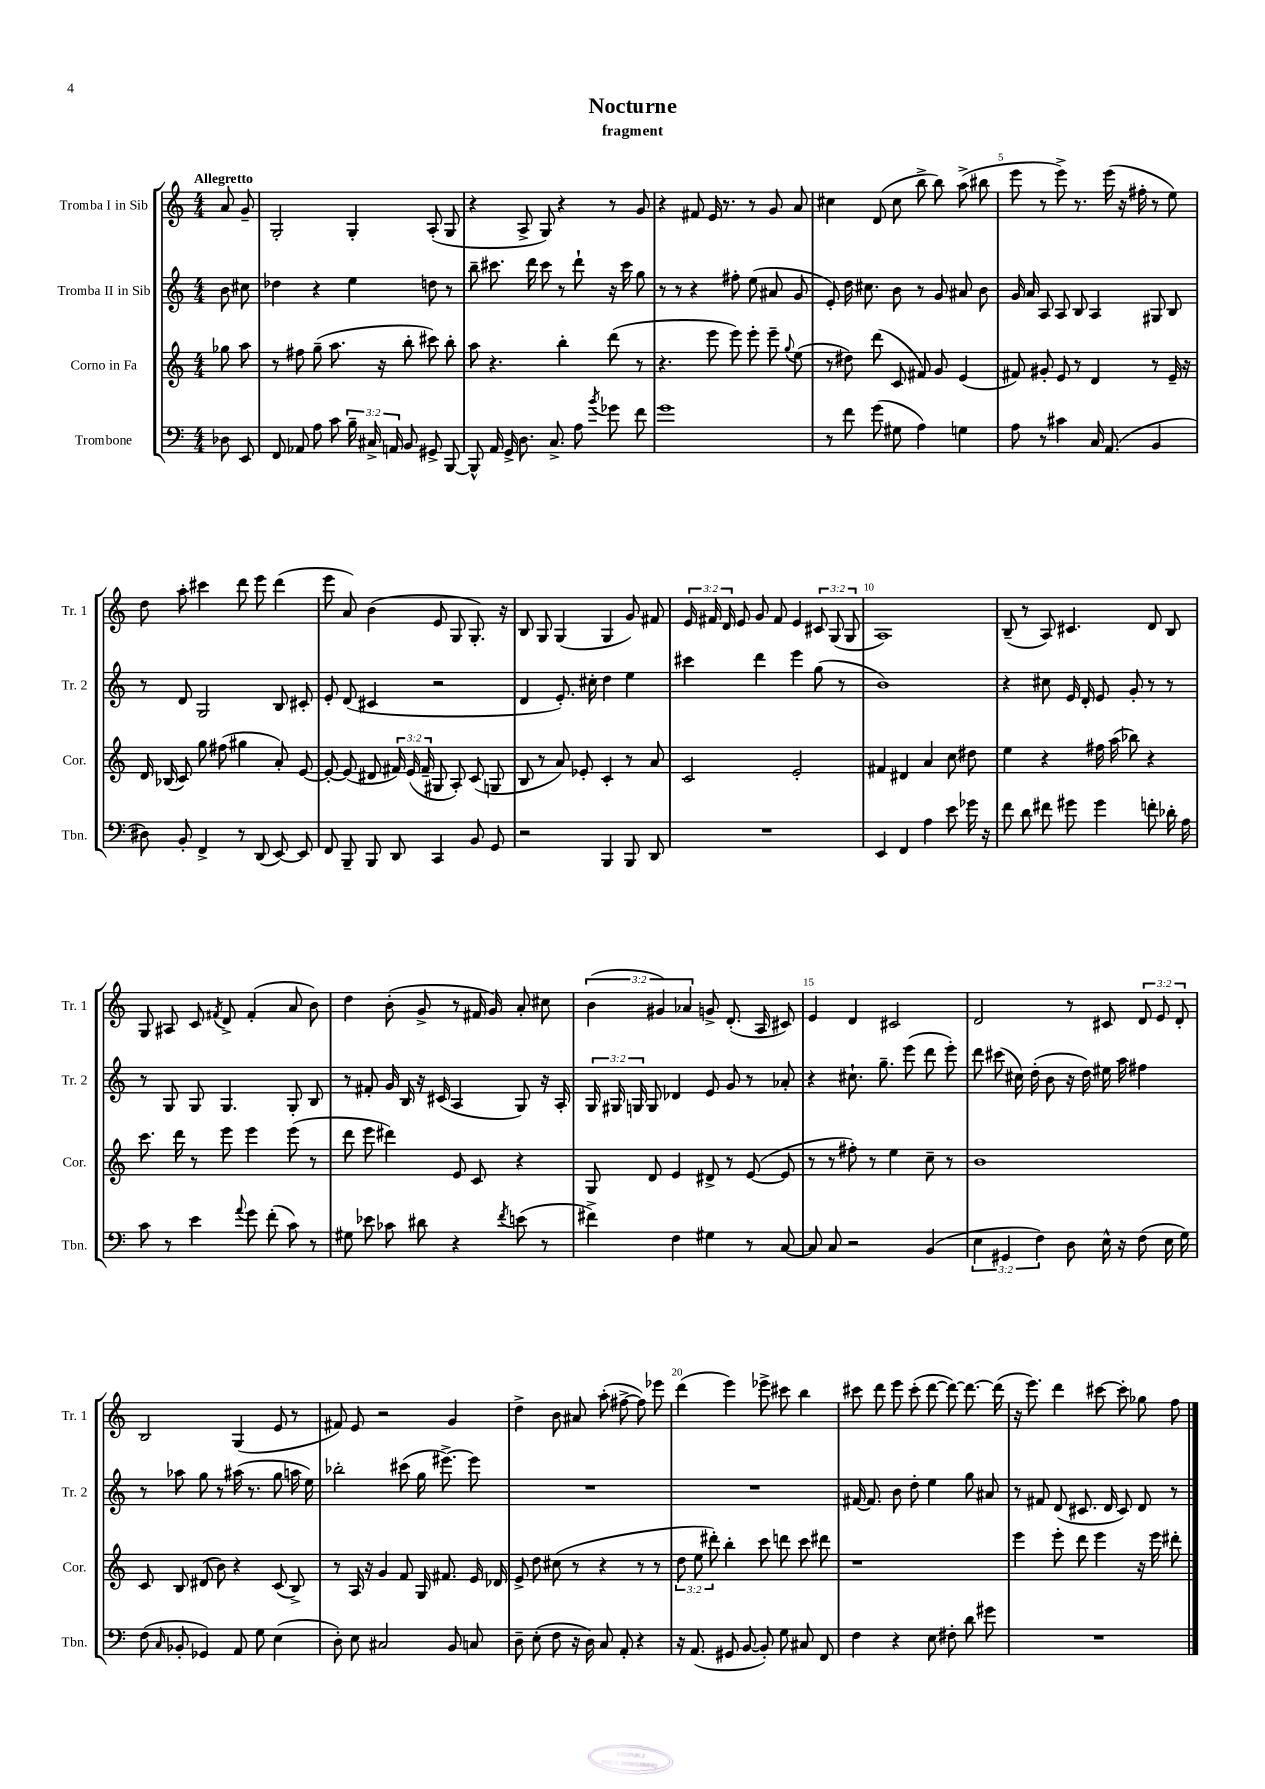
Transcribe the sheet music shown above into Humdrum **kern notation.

**kern	**kern	**kern	**kern
*staff4	*staff3	*staff2	*staff1
*clefF4	*clefG2	*clefG2	*clefG2
*k[]	*k[]	*k[]	*k[]
*M4/4	*M4/4	*M4/4	*M4/4
8D-\	8gg-\	8b\	8a/
8EE/	8aa\	8cc#\	8g~/
=	=	=	=
8FF/	8r	4dd-\	2G'/
8AA-/	8ff#\	.	.
8A\	(8gg~\	4r	.
8c\	8.aa\	.	.
24B~\	.	4ee\	4G'/
24C#^/	.	.	.
.	16r	.	.
24AA/	.	.	.
8BB/	8bb'\	.	.
8GG#^/	8ccc#\)	8dd\	(8A'/
[8BBB/	8bb'\	8r	8G/
=	=	=	=
8BBB^^/]	8aa\	8bb~\	4r
16AA/	4.r	8.ccc#\	.
16GG^/	.	.	.
8.D\	.	.	8A^/
.	.	16ddd\	.
.	.	8ccc#\	8G/)
8.C^/	.	.	.
.	4bb'\	8r	4r
8A\	.	8ddd`\	.
8qb/	.	.	.
8g-\	(8ddd\	16r	8r
.	.	16ccc#\	.
8f\	8r	8gg\	8g/
=	=	=	=
1g	4.r	8r	4r
.	.	8r	.
.	.	4r	8f#/
.	8eee\	.	16e/
.	.	.	8.r
.	8eee\)	8ff#'\	.
.	8eee'\	(8ee\	8r
.	8eee~\	8a#/	8g/
.	8qqgg/	.	.
.	(8ee\	8g/	8a/
=	=	=	=
8r	8r	8e'/)	4cc#\
8f\	8dd#\)	16dd\	.
.	.	8.cc#\	.
(8g\	(8ddd\	.	(8d/
8G#\	8c/	8b\	8cc#\
4A\)	8f#/)	8r	8bb^\
.	8g/	8g/	8bb\)
4G\	(4e/	8a#/	(8aa^\
.	.	8b\	8bb#\
=	=	=	=
8A\	8f#/)	16g/	8eee\
.	.	16a/	.
8r	8g#'/	8A/	8r
4c#\	8e/	8A/	8eee^\)
.	8r	8B/	8.r
16C/	4d/	4A/	.
(8.AA/	.	.	(16eee\
.	.	.	16r
.	.	.	16ff#'\
4BB/	8r	8G#/	8r
.	16e~/	8B/	8ee\)
.	16r	.	.
=	=	=	=
8D#\)	16d/	8r	8dd\
.	(16B-/	.	.
8BB'/	8c/)	8d/	8aa'\
4FF^/	8gg\	2G/	4ccc#\
.	(8ff#\	.	.
8r	4gg#\	.	8ddd\
(8DD/	.	.	8eee\
[8EE/)	8a'/)	8B/	(4ddd\
8EE/]	[8e/	8c#'/	.
=	=	=	=
8FF/	8e'/_	8e'/	8eee\
8BBB~/	(8e/]	(8d/	8a/)
8BBB/	8d#/	4c#/	(4b\
8DD/	24f#/)	.	.
.	(24e/	.	.
.	24f#~/	.	.
4CC/	8G#/	2r	8e/
.	8A'/)	.	8G/
8BB/	(8c/	.	8.G'/)
8GG/	8G/	.	.
.	.	.	16r
=	=	=	=
2r	8B/	4d/	8B/
.	8r	.	8G/
.	8a/)	8.e'/)	(4G/
.	8e-'/	.	.
.	.	16cc#'\	.
4BBB/	4c'/	4dd\	4G/
8BBB/	8r	4ee\	8g/)
8DD/	8a/	.	8f#/
=	=	=	=
1r	2c/	4ccc#\	24e/
.	.	.	24f#/
.	.	.	24d/
.	.	.	8e/
.	.	4ddd\	8g/
.	.	.	8f#/
.	2e'/	4eee\	4e/
.	.	(8gg\	12c#/
.	.	.	(12G/
.	.	8r	.
.	.	.	12G/
=	=	=	=
4EE/	4f#/	1b)	1A)
4FF/	4d#/	.	.
4A\	4a/	.	.
8e\	8cc\	.	.
16g-\	8dd#\	.	.
16r	.	.	.
=	=	=	=
8f\	4ee\	4r	(8B~/
8d\	.	.	8r
8f#\	4r	8cc#\	8A/)
8g#\	.	16e/	4.c#/
.	.	16d'/	.
4g#\	16ff#\	8e/	.
.	(16aa\	.	.
.	8bb-\)	8g'/	.
8f'\	4r	8r	8d/
16d-'\	.	8r	8B/
16A\	.	.	.
=	=	=	=
8c\	8.ccc\	8r	8G/
8r	.	8G/	8A#/
.	16ddd\	.	.
4e\	8r	8G/	8c/
.	.	.	8qf#/
.	8eee\	4.G/	8d^/
8qqa/	.	.	.
8g\	4eee\	.	(4f#'/
(8f'\	.	.	.
8c\)	(8eee\	8G'/	8a/
8r	8r	8B/	8b\)
=	=	=	=
8G#\	8ddd\	8r	4dd\
8e-\	8eee\	8f#'/	.
8c-\	4ddd#\)	16g/	(8b'\
.	.	16B/	.
8d#\	.	16r	8g^/
.	.	(16c#/	.
4r	8e/	4A/	8r
.	8c/	.	16f#/
.	.	.	16g/)
8qf/	.	.	.
(8e\	4r	8G/)	8a'/
8r	.	16r	8cc#\
.	.	16A'/	.
=	=	=	=
4f#^\)	8G/	24G/	(6b\
.	.	24G#/	.
.	.	24G/	.
.	8d/	8G/	.
.	.	.	6g#/)
4F\	4e/	4d-/	.
.	.	.	6a-/
4G#\	8d#^/	8e/	8g^/
.	8r	8g/	(8.d'/
8r	([8e/	8r	.
.	.	.	16A/
[8C/	8e/]	8a-'/	8c#/)
=	=	=	=
8C/]	8r	4r	4e/
8C/	8r	.	.
2r	8ff#'\)	8.cc#`\	4d/
.	8r	.	.
.	.	8.gg~\	.
.	4ee\	.	2c#/
.	.	(8eee\	.
(4BB/	8cc~\	8ddd\	.
.	8r	8eee'\)	.
=	=	=	=
6E\	1b	8ddd\	2d/
.	.	(8ccc#\	.
6GG#/	.	.	.
.	.	16cc#\)	.
.	.	(16dd'\	.
6F\)	.	.	.
.	.	8b\	.
8D\	.	16r	8r
.	.	16dd\)	.
16E^^\	.	16ee#\	8c#/
16r	.	16aa\	.
(8F\	.	4ff#\	12d/
.	.	.	12e/
16E\	.	.	.
.	.	.	12d'/
16G\)	.	.	.
=	=	=	=
(8F\	8c/	8r	2B/
16qqC/	.	.	.
8BB-'/	8B/	8aa-\	.
4GG-/)	(8d#/	8gg\	.
.	8b\)	8r	.
8AA/	4r	(16aa#\	(4G/
.	.	8.r	.
8G\	.	.	.
(4E\	(8c/	8gg\	8e/
.	8B^/)	16aa\	8r
.	.	16ee\)	.
=	=	=	=
8D'\)	8r	2bb-'\	8f#/)
8E\	16A/	.	8e/
.	16r	.	.
2C#/	4g/	.	2r
.	8f/	(8ccc#\	.
.	16G/	16gg\	.
.	8.f#/	[8.eee#^\)	.
8BB/	.	.	4g/
8C/	16e/	8eee#\]	.
.	16d-/	.	.
=	=	=	=
8D~\	8e^/	1r	4dd^\
(8E'\	8dd\	.	.
8F\	(8cc#\	.	8b\
16r	8r	.	8a#/
16D\)	.	.	.
8C/	4r	.	(8aa'\
8AA'/	.	.	[8ff#^\
4r	8r	.	8ff#\])
.	8r	.	8eee-\
=	=	=	=
16r	12dd\	1r	(4ddd\
(8.AA/	.	.	.
.	12ee\	.	.
.	12ddd#'\)	.	.
8GG#/	4bb'\	.	4eee\)
[8BB/	.	.	.
8BB'/])	8ccc\	.	8eee-^\
8G\	8ddd\	.	8ccc#\
8C#/	8ccc\	.	4bb\
8FF/	8ddd#\	.	.
=	=	=	=
4F\	1r	[16f#/	8ccc#\
.	.	8.f#/]	.
.	.	.	8ddd\
4r	.	8b\	8eee\
.	.	8dd'\	(8ccc#'\
8E\	.	4ee\	[8ddd\
8F#'\	.	.	8ddd\_)
8d\	.	8gg\	8.ddd\_
8g#\	.	8a#/	.
.	.	.	(16ddd\]
=	=	=	=
1r	4eee\	8r	16r
.	.	.	8.eee\)
.	.	8f#/	.
.	8eee'\	(8d/	4ddd\
.	8ddd\	8.c#/	.
.	4eee\	.	[8ccc#\
.	.	16d/	.
.	.	8c#/)	8ccc#'\]
.	16r	8d/	8gg-\
.	16eee\	.	.
.	8ddd#'\	8r	8ff\
==	==	==	==
*-	*-	*-	*-
